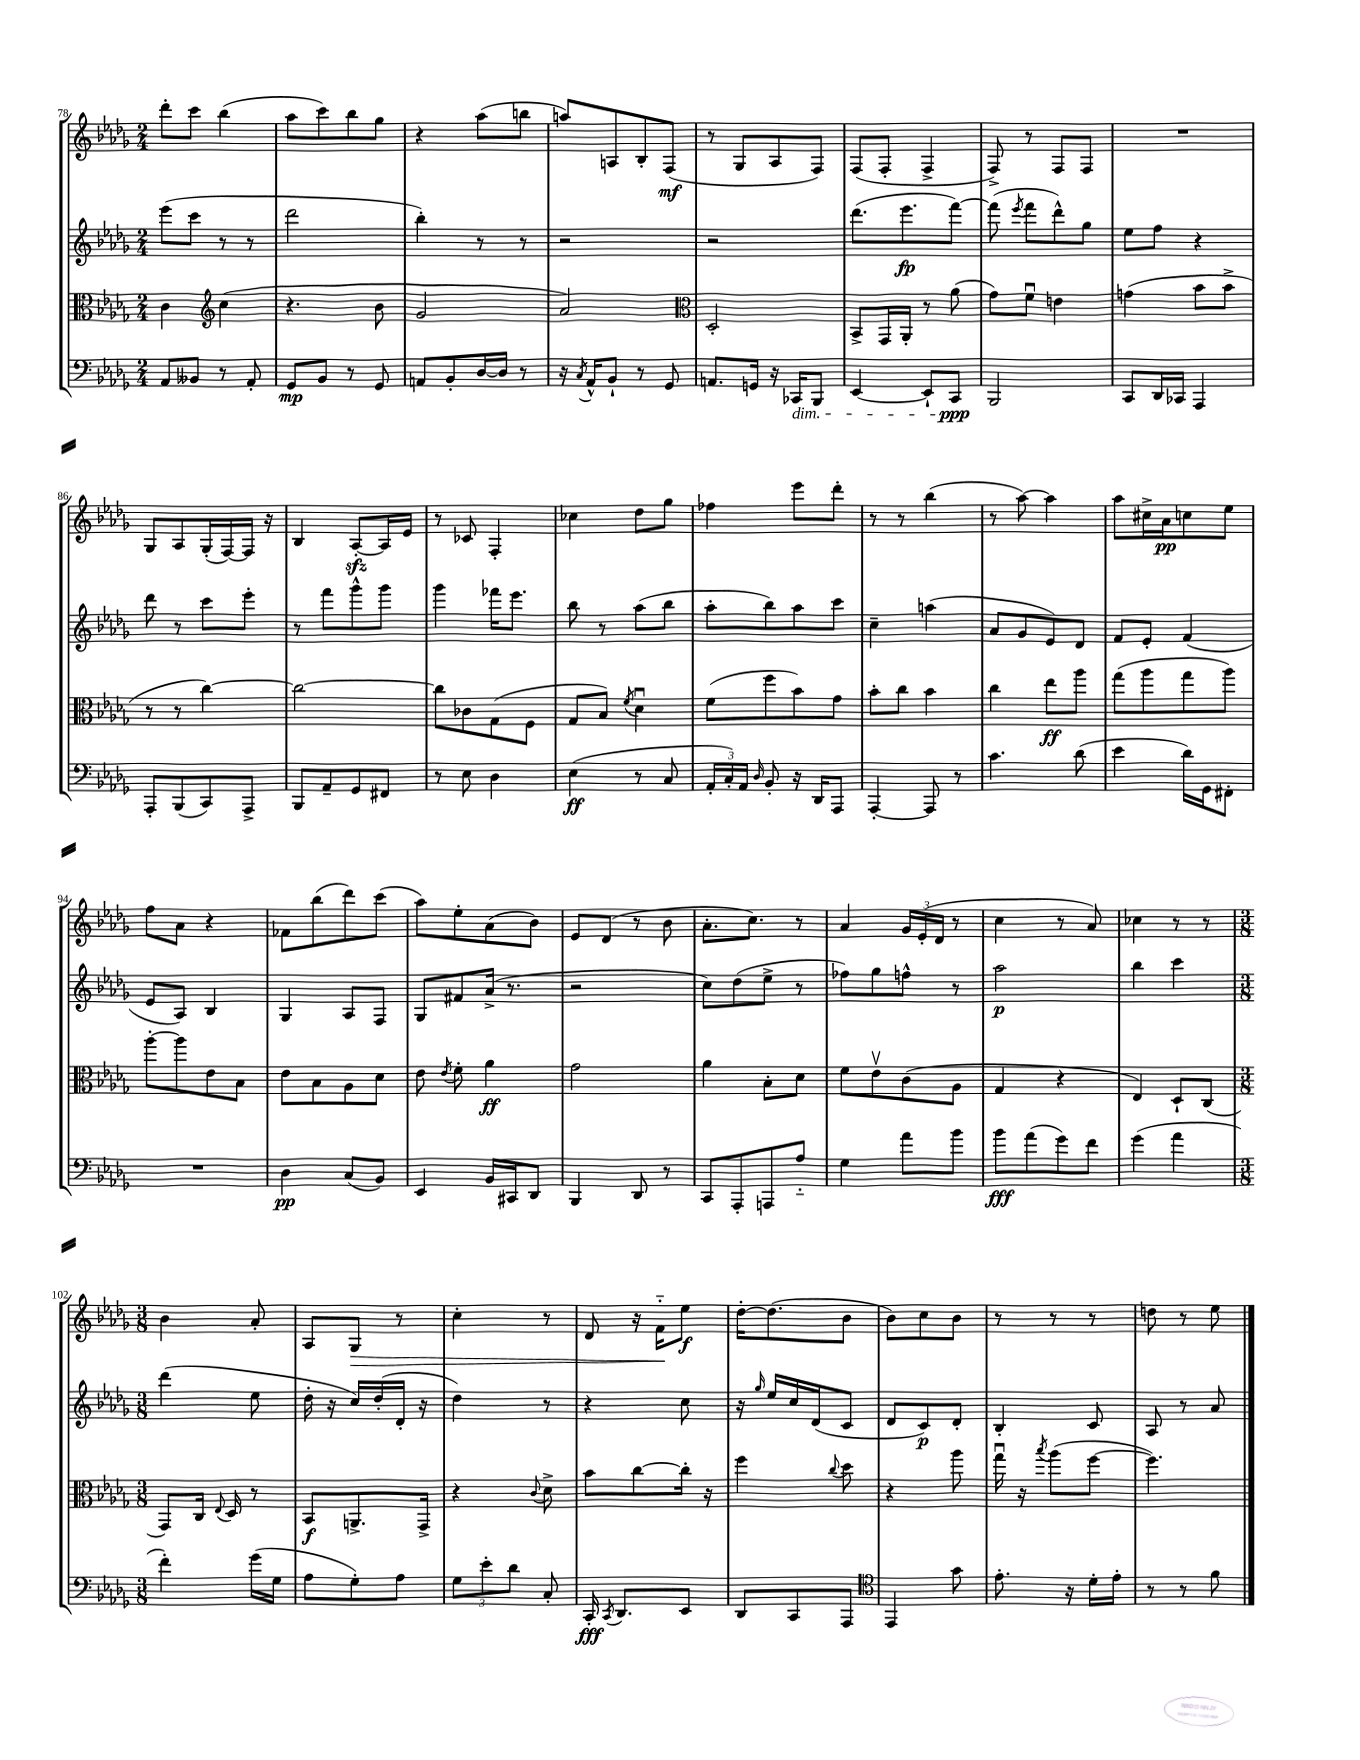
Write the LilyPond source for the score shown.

<<
\new StaffGroup <<
\new Staff = "s0" {
    \clef treble \key des \major \numericTimeSignature \time 2/4
    \autoBeamOff des'''8[-. c'''8] bes''4( |
    aes''8[ c'''8) bes''8 ges''8] |
    r4 aes''8[( b''8] |
    a''8[) a8 bes8-. f8]\mf( |
    r8 ges8[ aes8 f8]) |
    f8[( f8]-. f4-> |
    f8->) r8 f8[ f8] |
    R2 |
    ges8[ aes8 ges16-.( f16~) f16] r16 |
    bes4 aes8[~-.\sfz aes16 ees'16] |
    r8 ces'8 f4-. |
    ces''4 des''8[ ges''8] |
    fes''4 ees'''8[ des'''8]-. |
    r8 r8 bes''4( |
    r8 aes''8~) aes''4 |
    aes''8[ cis''16-> aes'16\pp c''8 ees''8] |
    f''8[ aes'8] r4 |
    fes'8[ bes''8( des'''8) c'''8]( |
    aes''8[) ees''8-. aes'8( bes'8]) |
    ees'8[ des'8]( r8 bes'8 |
    aes'8.[-. c''8.]) r8 |
    aes'4 \tuplet 3/2 { ges'16[ ees'16-.( des'16] } r8 |
    c''4 r8 aes'8) |
    ces''4 r8 r8 |
    \numericTimeSignature \time 3/8 bes'4 aes'8-. |
    aes8[ ges8]\> r8 |
    c''4-. r8 |
    des'8 r16 f'16[-_\! ees''8]\f |
    des''16[~-. des''8.( bes'8] |
    bes'8[) c''8 bes'8] |
    r8 r8 r8 |
    d''8 r8 ees''8 \bar "|." |
}
\new Staff = "s1" {
    \clef treble \key des \major \numericTimeSignature \time 2/4
    \autoBeamOff ees'''8[( c'''8] r8 r8 |
    des'''2 |
    bes''4-.) r8 r8 |
    r2 |
    r2 |
    des'''8.[( ees'''8.\fp f'''8]~) |
    f'''8( \acciaccatura { ees'''8 } f'''8[ des'''8-^) ges''8] |
    ees''8[ f''8] r4 |
    des'''8 r8 c'''8[ ees'''8]-. |
    r8 f'''8[ ges'''8-^ ges'''8] |
    ges'''4 fes'''16[ ees'''8.] |
    bes''8 r8 aes''8[( bes''8] |
    aes''8[-. bes''8) aes''8 c'''8] |
    c''4-- a''4( |
    aes'8[ ges'8 ees'8) des'8] |
    f'8[ ees'8]-. f'4( |
    ees'8[ aes8]) bes4 |
    ges4 aes8[ f8] |
    ges8[ fis'8 aes'16]->( r8. |
    r2 |
    c''8[) des''8( ees''8]-> r8 |
    fes''8[) ges''8 f''8]-^ r8 |
    aes''2\p |
    bes''4 c'''4 |
    \numericTimeSignature \time 3/8 des'''4( ees''8 |
    des''16-. r16 c''16[) des''16-.( des'16]-. r16 |
    des''4) r8 |
    r4 c''8 |
    r16 \grace { ges''16 } ees''16[ c''16 des'16( c'8] |
    des'8[ c'8\p) des'8]-. |
    bes4-. c'8 |
    aes8 r8 aes'8 \bar "|." |
}
\new Staff = "s2" {
    \clef alto \key des \major \numericTimeSignature \time 2/4
    \autoBeamOff c'4 \clef treble c''4( |
    r4. bes'8 |
    ges'2 |
    aes'2) |
    \clef alto des2-. |
    bes,8[-> ges,16 aes,16]-. r8 aes'8( |
    ges'8[) f'8]\downbow e'4 |
    g'4( bes'8[ bes'8]-> |
    r8 r8 c''4~) |
    c''2~ |
    c''8[ ces'8 ges8( f8] |
    ges8[ bes8]) \acciaccatura { f'8 } des'4\downbow |
    f'8[( f''8 bes'8) ges'8] |
    bes'8[-. c''8] bes'4 |
    c''4 ees''8[\ff aes''8] |
    ges''8[( aes''8 ges''8 aes''8]) |
    aes''8[~-. aes''8 ees'8 bes8] |
    ees'8[ bes8 aes8 des'8] |
    ees'8 \acciaccatura { ees'8 } f'8-. aes'4\ff |
    ges'2 |
    aes'4 bes8[-. des'8] |
    f'8[ ees'8\upbow c'8( aes8] |
    ges4 r4 |
    ees4) des8[-! c8]( |
    \numericTimeSignature \time 3/8 ges,8[) c16] \appoggiatura { ees8 } des16 r8 |
    bes,8[\f a,8.-> ges,16]-> |
    r4 \appoggiatura { c'8 } des'8-> |
    bes'8[ c''8~ c''16]-. r16 |
    f''4 \appoggiatura { c''8 } des''8 |
    r4 aes''8 |
    ges''16\downbow r16 \acciaccatura { bes''8 } aes''8[( f''8]~ |
    f''4.) \bar "|." |
}
\new Staff = "s3" {
    \clef bass \key des \major \numericTimeSignature \time 2/4
    \autoBeamOff aes,8[ beses,8] r8 aes,8-. |
    ges,8[\mp bes,8] r8 ges,8 |
    a,8[ bes,8-. des16~ des16] r8 |
    r16 \acciaccatura { c8 } aes,16[-^ bes,8]-! r8 ges,8 |
    a,8.[ g,16] r16 ces,16[\dim bes,,8] |
    ees,4~ ees,8[-! c,8]\ppp\! |
    bes,,2 |
    c,8[ des,16 ces,16] aes,,4 |
    aes,,8[-. bes,,8( c,8) aes,,8]-> |
    bes,,8[ aes,8-- ges,8 fis,8] |
    r8 ees8 des4 |
    ees4\ff( r8 c8 |
    \tuplet 3/2 { aes,16[-. c16-.) aes,16] } \grace { des16 } bes,8-. r16 des,16[ aes,,8] |
    aes,,4~-. aes,,8 r8 |
    c'4. des'8( |
    ees'4 des'16[) ges,16 fis,8]-. |
    R2 |
    des4\pp c8[( bes,8]) |
    ees,4 bes,16[ cis,16 des,8] |
    bes,,4 des,8 r8 |
    c,8[ aes,,8-. a,,8 aes8]-_ |
    ges4 aes'8[ bes'8] |
    bes'8[\fff aes'8( ges'8) f'8] |
    ges'4( aes'4 |
    \numericTimeSignature \time 3/8 f'4-.) ges'16[( ges16] |
    aes8[ ges8-.) aes8] |
    \tuplet 3/2 { ges8[ ees'8-. des'8] } c8-. |
    c,16-.\fff \acciaccatura { c,8 } des,8.[ ees,8] |
    des,8[ c,8 aes,,8] |
    \clef tenor ees,4 ges'8 |
    ees'8.-. r16 des'16[-. ees'16]-. |
    r8 r8 f'8 \bar "|." |
}
>>
>>
\layout { \context { \Score currentBarNumber = #78 } }
